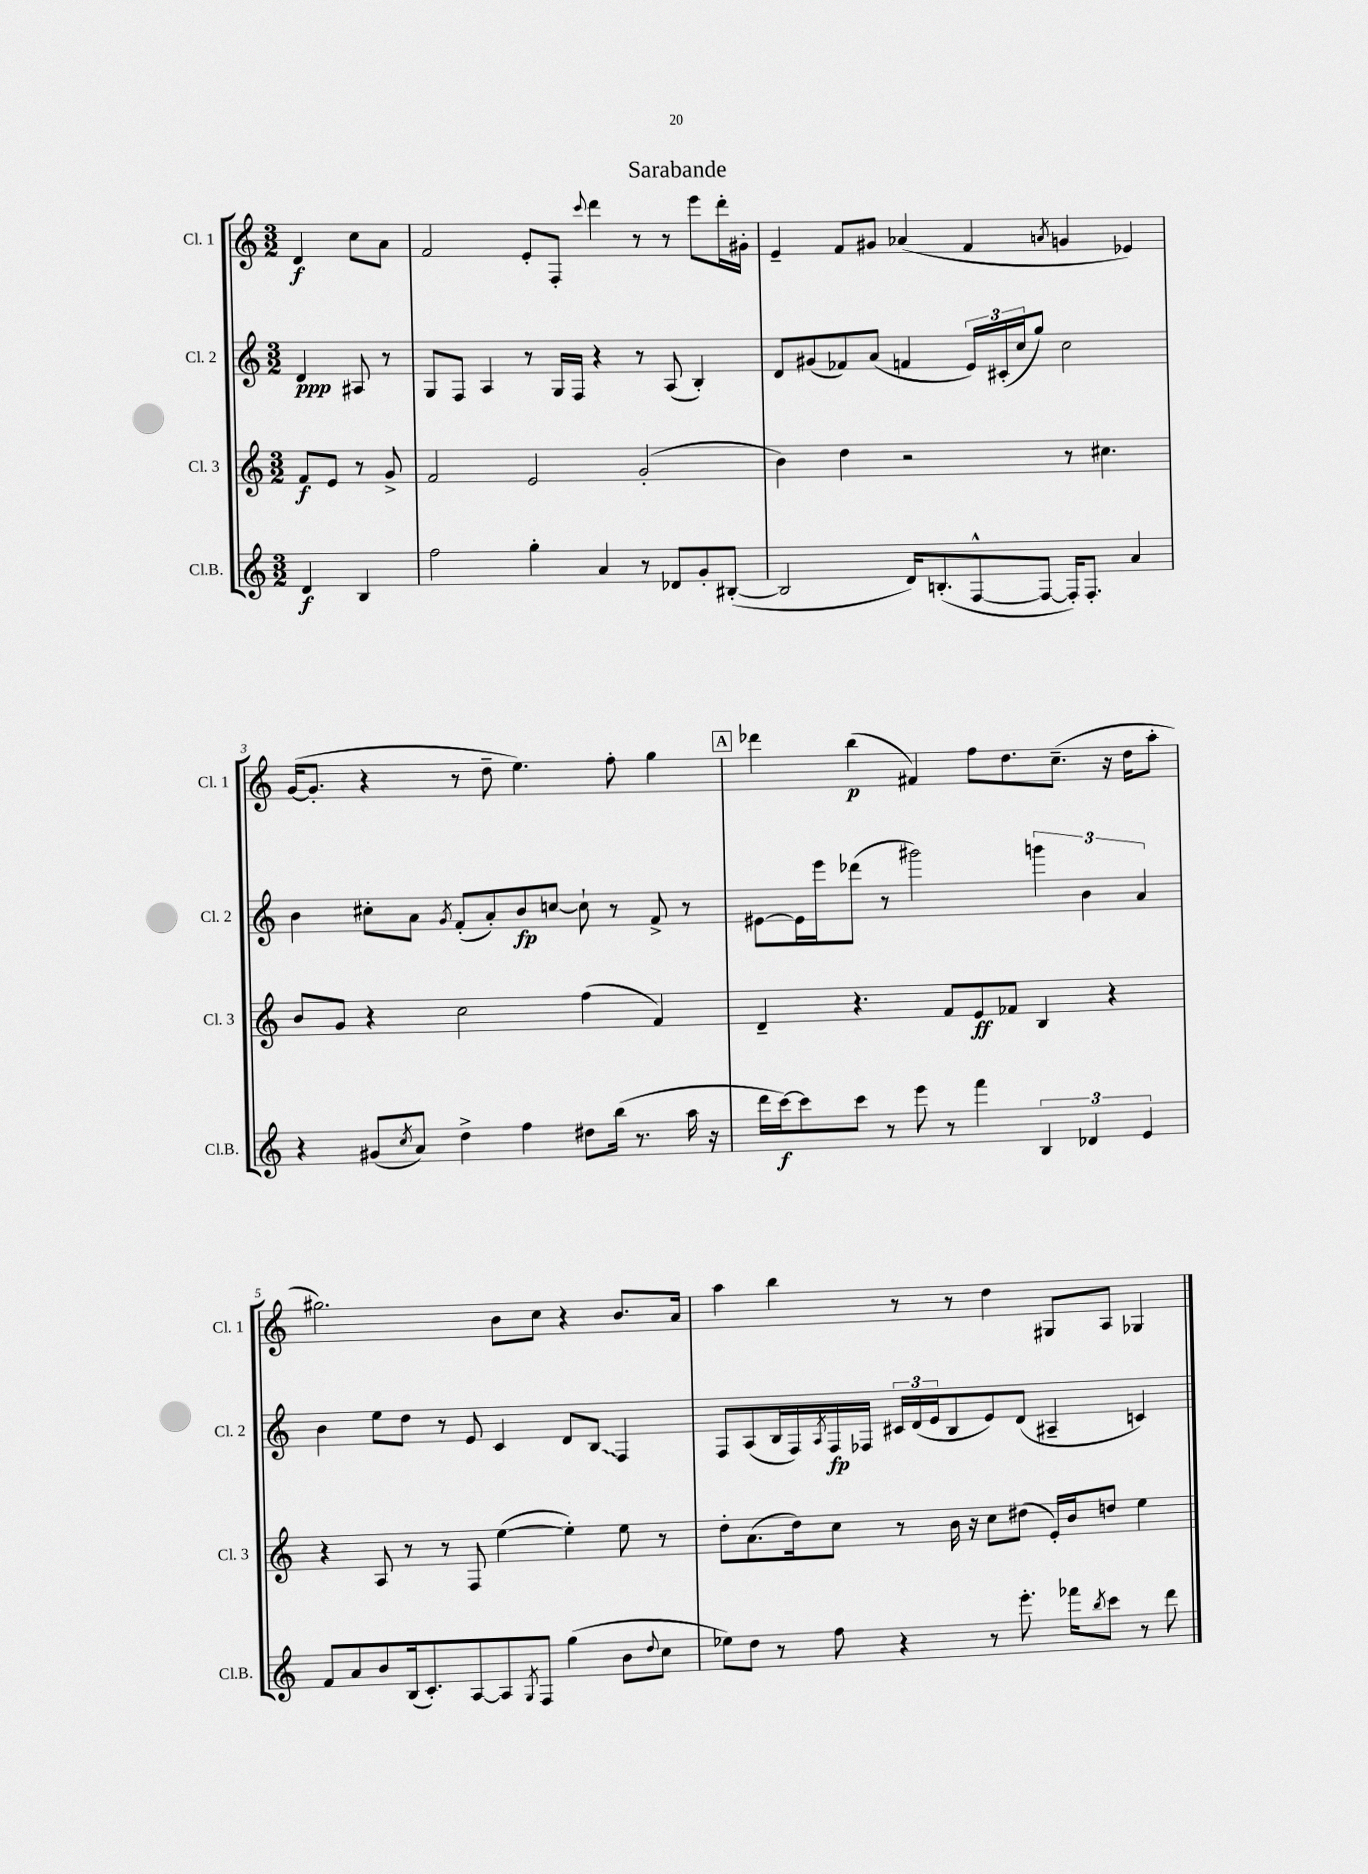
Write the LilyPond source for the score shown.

\header { title = "Sarabande" }
<<
\new StaffGroup <<
\new Staff = "s0" \with { instrumentName = "Cl. 1" shortInstrumentName = "Cl. 1" } {
    \clef treble \key c \major \numericTimeSignature \time 3/2 \partial 2
    d'4\f c''8 a'8 |
    f'2 e'8-. f8-. \appoggiatura { c'''8 } d'''4 r8 r8 e'''8 d'''16-. gis'16-. |
    e'4-- f'8 gis'8 aes'4( f'4 \acciaccatura { a'8 } g'4 ees'4) |
    g'16~( g'8.-. r4 r8 d''8-- e''4.) f''8-. g''4 |
    \mark \markup { \box "A" } des'''4 b''4\p( fis'4) f''8 d''8. c''8.--( r16 d''16 a''8-. |
    gis''2.) b'8 c''8 r4 b'8. a'16 |
    a''4 b''4 r8 r8 d''4 gis8 a8 ges4 \bar "|." |
}
\new Staff = "s1" \with { instrumentName = "Cl. 2" shortInstrumentName = "Cl. 2" } {
    \clef treble \key c \major \numericTimeSignature \time 3/2 \partial 2
    d'4\ppp ais8 r8 |
    g8 f8 a4 r8 g16 f16 r4 r8 a8( b4-.) |
    d'8 gis'8( fes'8) a'8( f'4 \tuplet 3/2 { e'16) cis'16-.( c''16 } g''8) c''2 |
    b'4 cis''8-. a'8 \acciaccatura { g'8 } f'8-.( a'8-.) b'8\fp c''8~ c''8-! r8 f'8-> r8 |
    \mark \markup { \box "A" } eis'8~ eis'16 e'''16 des'''8( r8 gis'''2) \tuplet 3/2 { g'''4 b'4 a'4 } |
    b'4 e''8 d''8 r8 e'8 c'4 d'8 \once \override Glissando.style = #'zigzag b8\glissando f4 |
    f8 a8( b16 f16) \acciaccatura { a8 } f16\fp fes16 \tuplet 3/2 { cis'16 d'16( e'16 } b8 e'8) d'8( ais4-- c'4) \bar "|." |
}
\new Staff = "s2" \with { instrumentName = "Cl. 3" shortInstrumentName = "Cl. 3" } {
    \clef treble \key c \major \numericTimeSignature \time 3/2 \partial 2
    f'8\f e'8 r8 g'8-> |
    f'2 e'2 g'2-.( |
    b'4) d''4 r2 r8 cis''4. |
    b'8 g'8 r4 c''2 f''4( f'4) |
    \mark \markup { \box "A" } d'4-- r4. f'8 e'8\ff fes'8 b4 r4 |
    r4 a8 r8 r8 f8 e''4~( e''4-.) e''8 r8 |
    d''8-. a'8.( d''16) c''8 r8 b'16 r16 c''8 dis''8( e'16-.) b'16 d''8 e''4 \bar "|." |
}
\new Staff = "s3" \with { instrumentName = "Cl.B." shortInstrumentName = "Cl.B." } {
    \clef treble \key c \major \numericTimeSignature \time 3/2 \partial 2
    d'4\f b4 |
    f''2 g''4-. a'4 r8 des'8 g'8-. bis8~-.( |
    bis2 d'16) b8.-.( f8~-^ f8~ f16-.) f8.-. a'4 |
    r4 gis'8( \acciaccatura { c''8 } a'8) d''4-> f''4 dis''8 b''16( r8. a''16 r16 |
    \mark \markup { \box "A" } d'''16 c'''16~\f) c'''8 c'''8 r8 e'''8 r8 f'''4 \tuplet 3/2 { b4 des'4 e'4 } |
    f'8 a'8 b'8 b16( c'8.-.) a8~ a8 \acciaccatura { g8 } f8 g''4( b'8 \appoggiatura { d''8 } c''8 |
    ees''8) d''8 r8 f''8 r4 r8 e'''8.-. fes'''16 \acciaccatura { b''8 } c'''8 r8 d'''8 \bar "|." |
}
>>
>>
